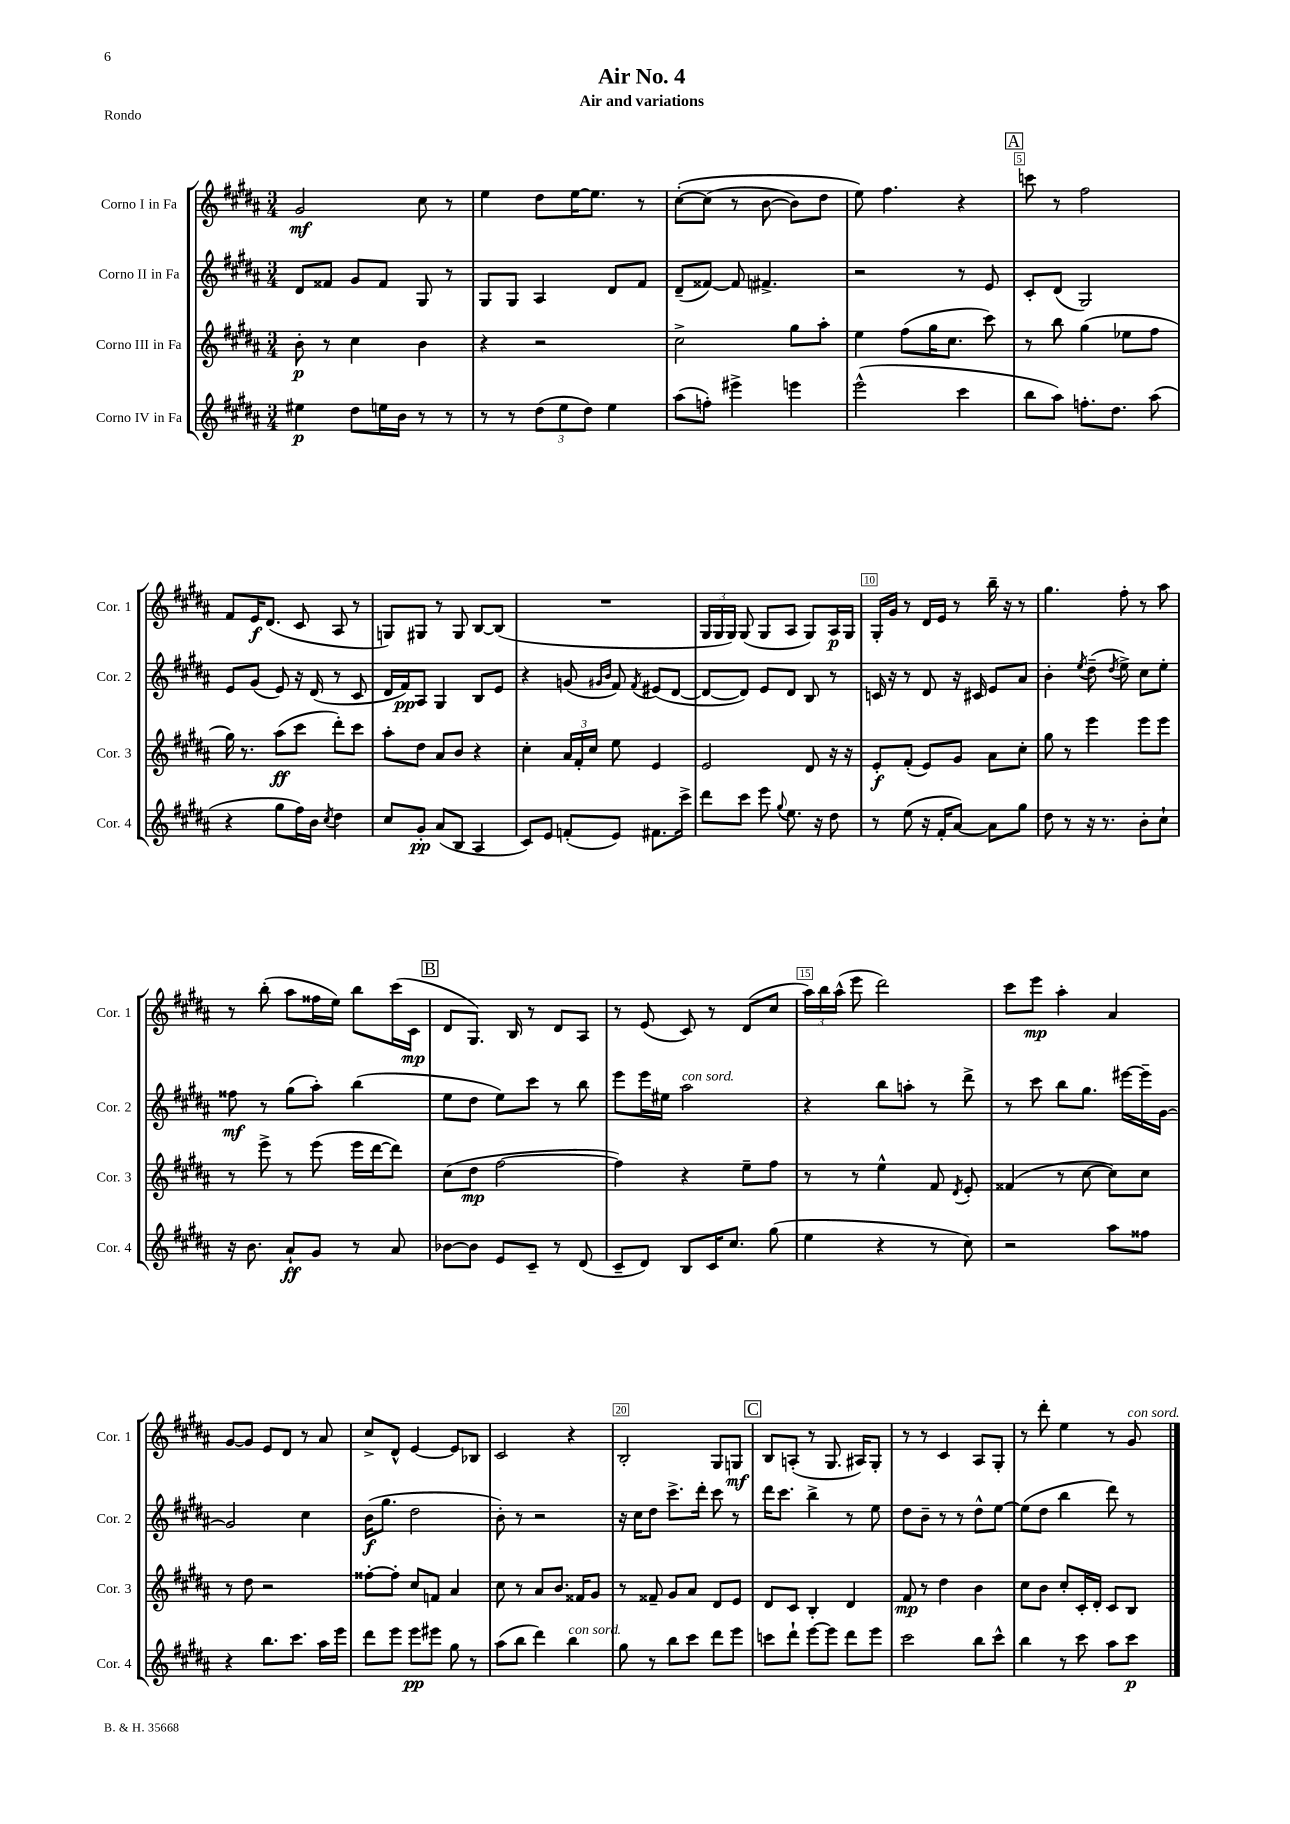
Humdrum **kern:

**kern	**dynam	**kern	**dynam	**kern	**dynam	**kern	**dynam
*part4	*part4	*part3	*part3	*part2	*part2	*part1	*part1
*staff4	*staff4	*staff3	*staff3	*staff2	*staff2	*staff1	*staff1
*I"Corno IV in Fa	*	*I"Corno III in Fa	*	*I"Corno II in Fa	*	*I"Corno I in Fa	*
*I'Cor. 4	*	*I'Cor. 3	*	*I'Cor. 2	*	*I'Cor. 1	*
*clefG2	*	*clefG2	*	*clefG2	*	*clefG2	*
*k[f#c#g#d#a#]	*	*k[f#c#g#d#a#]	*	*k[f#c#g#d#a#]	*	*k[f#c#g#d#a#]	*
*M3/4	*	*M3/4	*	*M3/4	*	*M3/4	*
=1	=1	=1	=1	=1	=1	=1	=1
4ee#X\	p	8b'\	p	8d#/L	.	2g#/	mf
.	.	8r	.	8f##X/J	.	.	.
8dd#\L	.	4cc#\	.	8g#/L	.	.	.
16een\L	.	.	.	8f##/J	.	.	.
16b\JJ	.	.	.	.	.	.	.
8r	.	4b\	.	8G#/	.	8cc#\	.
8r	.	.	.	8r	.	8r	.
=2	=2	=2	=2	=2	=2	=2	=2
8r	.	4r	.	8G#/L	.	4ee\	.
8r	.	.	.	8G#/J	.	.	.
(12dd#\L	.	2r	.	4A#/	.	8dd#\L	.
12ee\	.	.	.	.	.	.	.
.	.	.	.	.	.	[16ee\K	.
12dd#\J)	.	.	.	.	.	.	.
.	.	.	.	.	.	8.ee\J]	.
4ee\	.	.	.	8d#/L	.	.	.
.	.	.	.	8f#/J	.	8r	.
=3	=3	=3	=3	=3	=3	=3	=3
(8aa#\L	.	2cc#^\	.	(8d#~/L	.	([8cc#'\L	.
8ffn'\J)	.	.	.	[8f##X/J)	.	(8cc#\J]	.
4eee#X^\	.	.	.	8f##/]	.	8r	.
.	.	.	.	4.f#X^/	.	[8b\	.
4eeen\	.	8gg#\L	.	.	.	8b\L])	.
.	.	8aa#'\J	.	.	.	8dd#\J	.
=4	=4	=4	=4	=4	=4	=4	=4
(2eee^^\	.	4ee\	.	2r	.	8ee\)	.
.	.	.	.	.	.	4.ff#\	.
.	.	(8ff#\L	.	.	.	.	.
.	.	16gg#\K	.	.	.	.	.
.	.	8.cc#\J	.	.	.	.	.
4ccc#\	.	.	.	8r	.	4r	.
.	.	8ccc#\)	.	8e/	.	.	.
!!LO:REH:place=s1:t=A
=5	=5	=5	=5	=5	=5	=5	=5
8bb\L	.	8r	.	8c#'/L	.	8cccn\	.
8aa#\J)	.	8bb\	.	(8d#/J	.	8r	.
8.ffn'\L	.	(4gg#\	.	2G#/)	.	2ff#\	.
8.dd#\J	.	.	.	.	.	.	.
.	.	8ee-X\L	.	.	.	.	.
(8aa#\	.	8ff#\J	.	.	.	.	.
!!LO:LB:g=z
=6	=6	=6	=6	=6	=6	=6	=6
4r	.	16gg#\)	.	8e/L	.	8f#/L	.
.	.	8.r	.	.	.	.	.
.	.	.	.	(8g#/J	.	16e/K	f
.	.	.	.	.	.	(8.d#/J	.
8gg#\L	.	(8aa#\L	ff	8e/)	.	.	.
16ff#\L)	.	8ccc#\J	.	16r	.	8c#/	.
16b\JJ	.	.	.	(16d#/	.	.	.
8qcc#/	.	.	.	.	.	.	.
4dd#\	.	8ddd#'\L)	.	8r	.	8A#/	.
.	.	8ccc#\J	.	8c#/	.	8r	.
=7	=7	=7	=7	=7	=7	=7	=7
8cc#/L	.	8aa#'\L	.	16d#/LL	.	8Gn/L)	.
.	.	.	.	16f#/J)	pp	.	.
8g#'/J	pp	8dd#\J	.	8A#/J	.	8G#X/J	.
(8a#/L	.	8a#/L	.	4G#/	.	8r	.
8B/J	.	8b/J	.	.	.	8G#/	.
4A#/	.	4r	.	8B/L	.	[8B/L	.
.	.	.	.	8e/J	.	(8B/J]	.
=8	=8	=8	=8	=8	=8	=8	=8
8c#/L)	.	4cc#'\	.	4r	.	2.r	.
8e/J	.	.	.	.	.	.	.
(8fn'/L	.	24a#/LL	.	(8gn/	.	.	.
.	.	24f#'/	.	.	.	.	.
.	.	24cc#/JJ	.	.	.	.	.
.	.	.	.	16qqg#X/LL	.	.	.
.	.	.	.	16qqb/JJ	.	.	.
8e/J)	.	8ee\	.	8f#/)	.	.	.
.	.	.	.	8qf#/	.	.	.
8.f#X\L	.	4e/	.	(8e#X/L	.	.	.
.	.	.	.	[8d#/J	.	.	.
16ccc#^\Jk	.	.	.	.	.	.	.
=9	=9	=9	=9	=9	=9	=9	=9
8ddd#\L	.	2e/	.	8d#/L_	.	24G#/LL	.
.	.	.	.	.	.	24G#/	.
.	.	.	.	.	.	24G#/JJ)	.
8ccc#\J	.	.	.	8d#/J])	.	(8G#/	.
8eee\	.	.	.	8e/L	.	8G#/L	.
8qqgg#/	.	.	.	.	.	.	.
8.ee\	.	.	.	8d#/J	.	8A#/J	.
.	.	8d#/	.	8B/	.	8G#/L)	.
16r	.	.	.	.	.	.	.
8dd#\	.	16r	.	8r	.	16A#/L	p
.	.	16r	.	.	.	16G#/JJ	.
=10	=10	=10	=10	=10	=10	=10	=10
8r	.	8e'/L	f	16cn/	.	16G#'/LL	.
.	.	.	.	16r	.	16g#/JJ	.
(8ee\	.	(8f#'/J	.	8r	.	8r	.
16r	.	8e/L)	.	8d#/	.	16d#/LL	.
16f#'/KL	.	.	.	.	.	16e/JJ	.
[8a#/J)	.	8g#/J	.	16r	.	8r	.
.	.	.	.	16c#X/	.	.	.
8a#\L]	.	8a#\L	.	8e/L	.	16bb~\	.
.	.	.	.	.	.	16r	.
8gg#\J	.	8cc#'\J	.	8a#/J	.	8r	.
=11	=11	=11	=11	=11	=11	=11	=11
8dd#\	.	8gg#\	.	4b'\	.	4.gg#\	.
8r	.	8r	.	.	.	.	.
.	.	.	.	8qee/	.	.	.
16r	.	4eee\	.	(8dd#~\	.	.	.
8.r	.	.	.	.	.	.	.
.	.	.	.	8qdd#/	.	.	.
.	.	.	.	8ee^\)	.	8ff#'\	.
8b'\L	.	8eee\L	.	8cc#\L	.	8r	.
8cc#`\J	.	8eee\J	.	8ee'\J	.	8aa#\	.
!!LO:LB:g=z
=12	=12	=12	=12	=12	=12	=12	=12
16r	.	8r	.	8ff##X\	mf	8r	.
8.b\	.	.	.	.	.	.	.
.	.	8eee^\	.	8r	.	(8bb'\	.
8a#`/L	ff	8r	.	(8gg#\L	.	8aa#\L	.
8g#/J	.	(8eee\	.	8aa#'\J)	.	16ff##X\L	.
.	.	.	.	.	.	16ee\JJ)	.
8r	.	16eee\LL	.	(4bb\	.	8bb\L	.
.	.	[16ddd#\J	.	.	.	.	.
8a#/	.	8ddd#\J])	.	.	.	(16ccc#\L	.
.	.	.	.	.	.	16c#\JJ	mp
!!LO:REH:place=s1:t=B
=13	=13	=13	=13	=13	=13	=13	=13
[8b-X\L	.	(8cc#\L	.	8ee\L	.	8d#/L	.
8b-\J]	.	8dd#\J	mp	8dd#\J	.	8.G#/J)	.
8e/L	.	[2ff#\	.	8ee\L)	.	.	.
.	.	.	.	.	.	16B/	.
8c#~/J	.	.	.	8ccc#\J	.	8r	.
8r	.	.	.	8r	.	8d#/L	.
(8d#/	.	.	.	8bb\	.	8A#/J	.
=14	=14	=14	=14	=14	=14	=14	=14
8c#~/L	.	4ff#\])	.	8eee\L	.	8r	.
8d#/J)	.	.	.	16eee\L	.	(8e/	.
.	.	.	.	16ee#X\JJ	.	.	.
!	!	!	!	!LO:TX:a:i:t=con sord.	!	!	!
8B/L	.	4r	.	2aa#\	.	8c#/)	.
16c#/K	.	.	.	.	.	8r	.
8.cc#/J	.	.	.	.	.	.	.
.	.	8ee~\L	.	.	.	(8d#/L	.
(8gg#\	.	8ff#\J	.	.	.	8cc#/J	.
=15	=15	=15	=15	=15	=15	=15	=15
4ee\	.	8r	.	4r	.	24aa#\LL)	.
.	.	.	.	.	.	24bb\	.
.	.	.	.	.	.	(24aa#^^\JJ	.
.	.	8r	.	.	.	8eee\	.
4r	.	4ee^^\	.	8bb\L	.	2ddd#\)	.
.	.	.	.	8aan'\J	.	.	.
8r	.	8f#/	.	8r	.	.	.
.	.	8qd#/	.	.	.	.	.
8cc#\)	.	8e'/	.	8ddd#^\	.	.	.
=16	=16	=16	=16	=16	=16	=16	=16
2r	.	(4f##X/	.	8r	.	8ccc#\L	.
.	.	.	.	8ccc#\	.	8eee\J	mp
.	.	8r	.	8bb\L	.	4aa#'\	.
.	.	[8cc#\	.	8.gg#\J	.	.	.
8aa#\L	.	8cc#\L])	.	.	.	4a#/	.
.	.	.	.	[16eee#X\LL	.	.	.
8ff##X\J	.	8cc#\J	.	16eee#~\]	.	.	.
.	.	.	.	[16g#\JJ	.	.	.
!!LO:LB:g=z
=17	=17	=17	=17	=17	=17	=17	=17
4r	.	8r	.	2g#/]	.	[8g#/L	.
.	.	8dd#\	.	.	.	8g#/J]	.
8.bb\L	.	2r	.	.	.	8e/L	.
.	.	.	.	.	.	8d#/J	.
8.ccc#\J	.	.	.	.	.	.	.
.	.	.	.	4cc#\	.	8r	.
16aa#\LL	.	.	.	.	.	8a#/	.
16eee\JJ	.	.	.	.	.	.	.
=18	=18	=18	=18	=18	=18	=18	=18
8ddd#\L	.	[8ff##X'\L	.	(16b\KL	f	8cc#^/L	.
.	.	.	.	8.gg#\J	.	.	.
8eee\J	.	8ff##'\J]	.	.	.	8d#^^/J	.
8eee\L	pp	8cc#/L	.	2dd#\	.	[4e/	.
8eee#X\J	.	8fn/J	.	.	.	.	.
8gg#\	.	4a#/	.	.	.	8e/L]	.
8r	.	.	.	.	.	8B-X/J	.
=19	=19	=19	=19	=19	=19	=19	=19
(8aa#\L	.	8cc#\	.	8b'\)	.	2c#/	.
8bb\J	.	8r	.	8r	.	.	.
4ddd#\)	.	8a#/L	.	2r	.	.	.
.	.	8.b/J	.	.	.	.	.
!LO:TX:a:i:t=con sord.	!	!	!	!	!	!	!
4bb\	.	.	.	.	.	4r	.
.	.	16f##X/KL	.	.	.	.	.
.	.	8g#/J	.	.	.	.	.
=20	=20	=20	=20	=20	=20	=20	=20
8gg#\	.	8r	.	16r	.	2B'/	.
.	.	.	.	16cc#\KL	.	.	.
8r	.	8f##X~/	.	8dd#\J	.	.	.
8bb\L	.	8g#/L	.	8.ccc#^\L	.	.	.
8ccc#\J	.	8a#/J	.	.	.	.	.
.	.	.	.	16ddd#'\Jk	.	.	.
8ddd#\L	.	8d#/L	.	8ccc#\	.	8G#/L	.
8eee\J	.	8e/J	.	8r	.	8Gn/J	mf
!!LO:REH:place=s1:t=C
=21	=21	=21	=21	=21	=21	=21	=21
8cccn\L	.	8d#/L	.	16ddd#\KL	.	8B/L	.
.	.	.	.	8.ccc#\J	.	.	.
8ddd#`\J	.	8c#/J	.	.	.	(8An'/J	.
[8eee\L	.	4B'/	.	4bb^\	.	8r	.
8eee\J]	.	.	.	.	.	8.G#/	.
8ddd#\L	.	4d#/	.	8r	.	.	.
.	.	.	.	.	.	16A#X/KL)	.
8eee\J	.	.	.	8ee\	.	8G#'/J	.
=22	=22	=22	=22	=22	=22	=22	=22
2ccc#\	.	8f#/	mp	8dd#\L	.	8r	.
.	.	8r	.	8b~\J	.	8r	.
.	.	4dd#\	.	8r	.	4c#/	.
.	.	.	.	8r	.	.	.
8bb\L	.	4b\	.	8dd#^^\L	.	8A#/L	.
8ccc#^^\J	.	.	.	[8ee\J	.	8G#'/J	.
=23	=23	=23	=23	=23	=23	=23	=23
4bb\	.	8cc#\L	.	(8ee\L]	.	8r	.
.	.	8b\J	.	8dd#\J	.	8ddd#'\	.
8r	.	8cc#'/L	.	4bb\	.	4ee\	.
8ccc#\	.	16c#'/L	.	.	.	.	.
.	.	16d#'/JJ	.	.	.	.	.
8aa#\L	.	8c#/L	.	8ddd#\)	.	8r	.
!	!	!	!	!	!	!LO:TX:a:i:t=con sord.	!
8ccc#\J	p	8B/J	.	8r	.	8g#/	.
==	==	==	==	==	==	==	==
*-	*-	*-	*-	*-	*-	*-	*-
